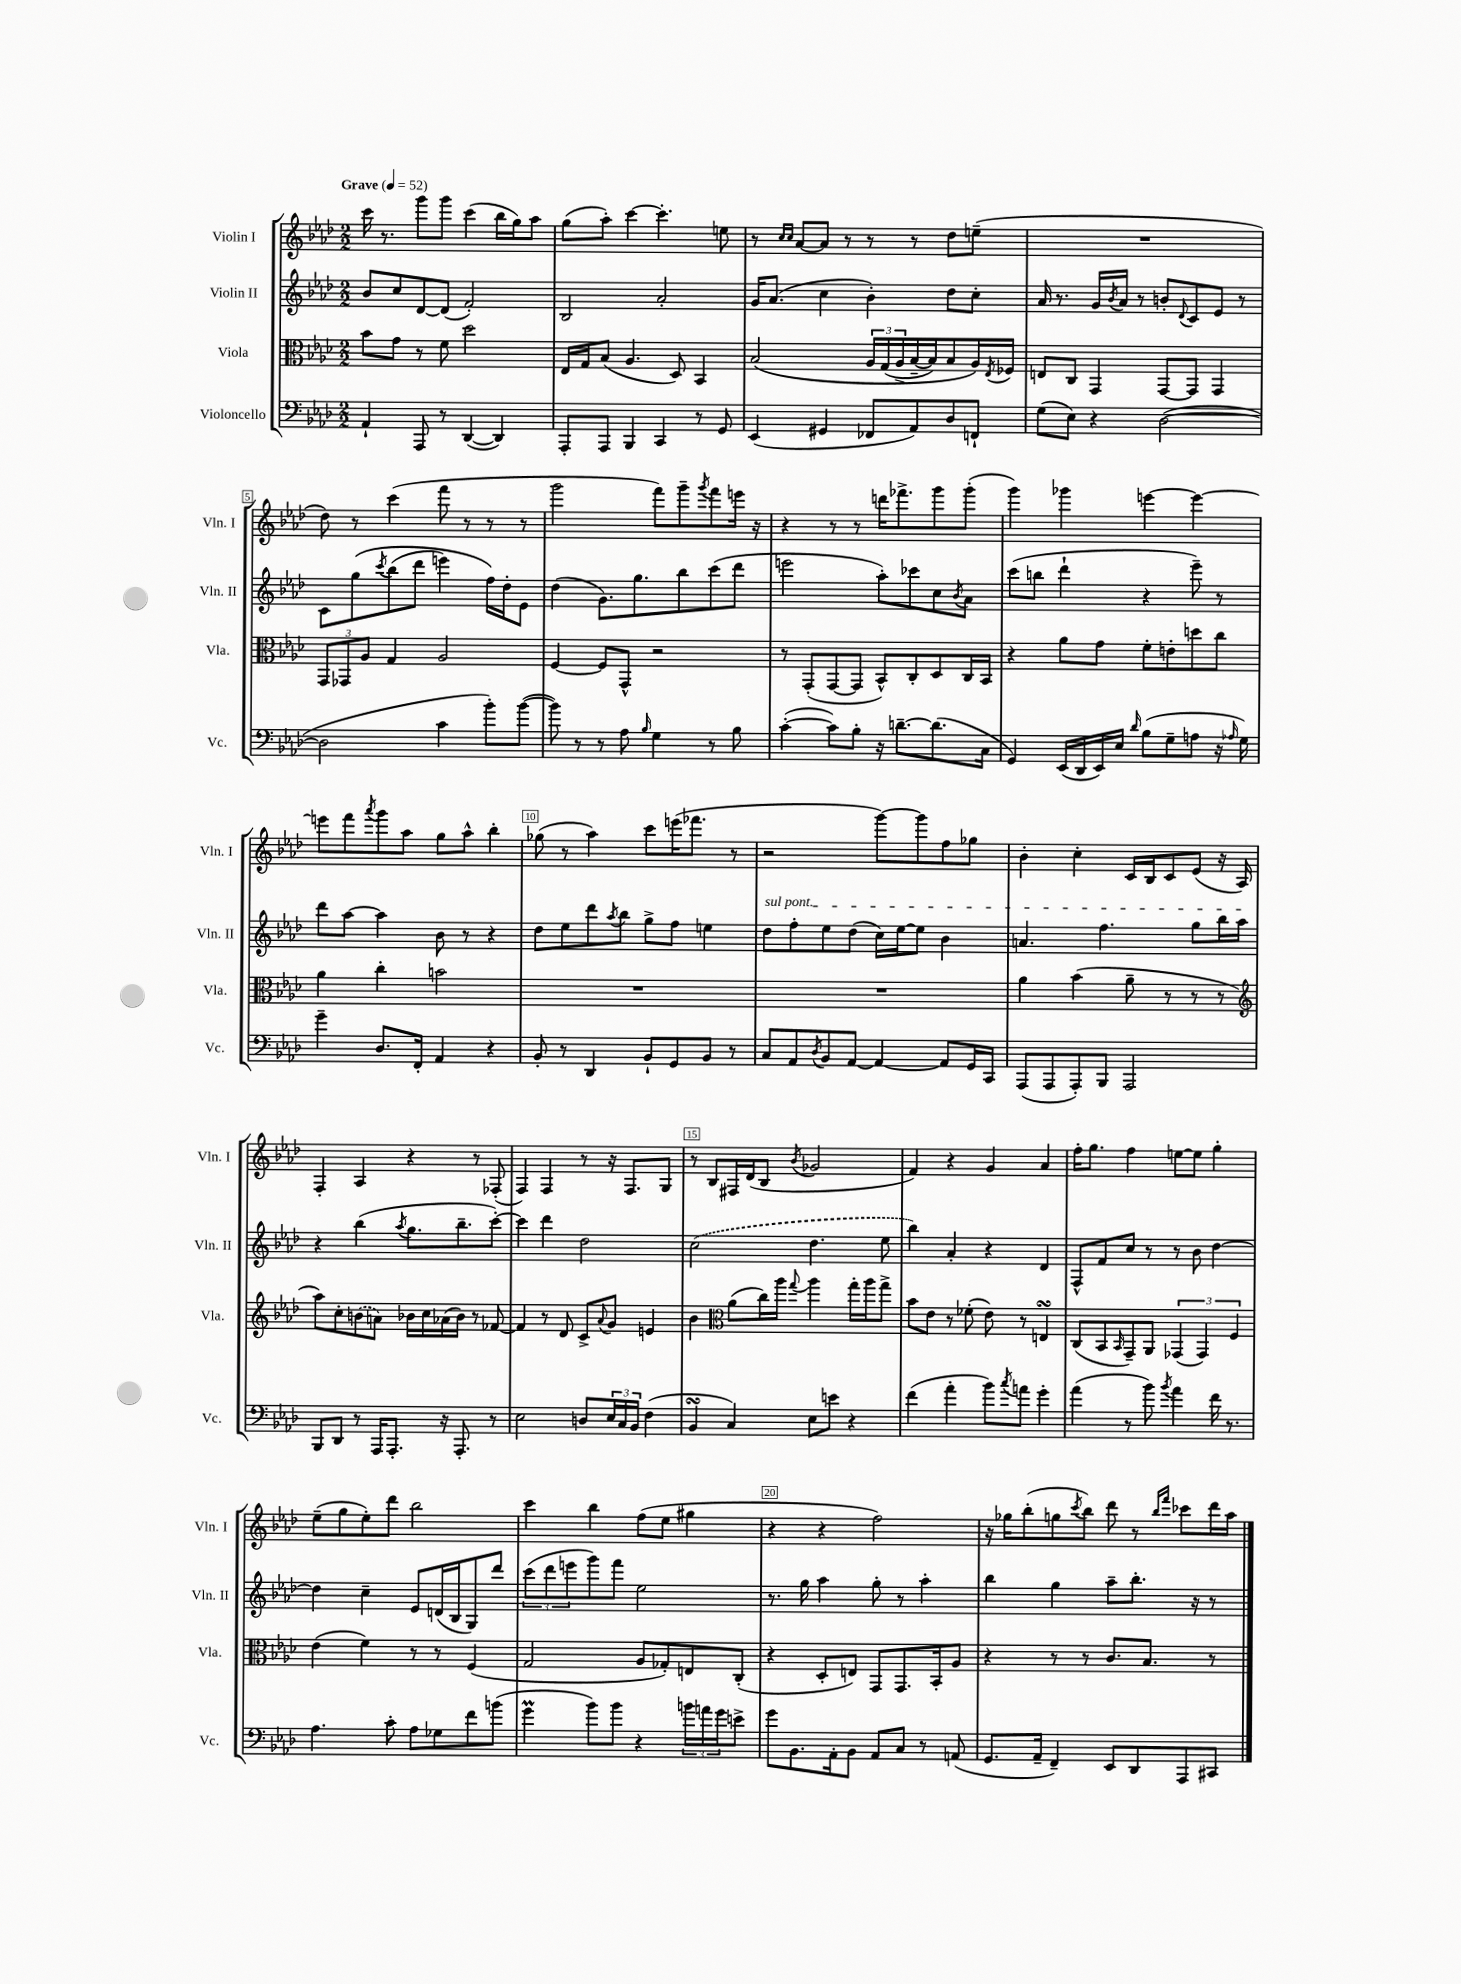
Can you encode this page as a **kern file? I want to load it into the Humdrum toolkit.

**kern	**kern	**kern	**kern
*staff4	*staff3	*staff2	*staff1
*clefF4	*clefC3	*clefG2	*clefG2
*k[b-e-a-d-]	*k[b-e-a-d-]	*k[b-e-a-d-]	*k[b-e-a-d-]
*M2/2	*M2/2	*M2/2	*M2/2
*MM52	*MM52	*MM52	*MM52
4AA-`/	8b-\L	8b-/L	16ccc\
.	.	.	8.r
.	8g\J	8cc/	.
8AAA-/	8r	[8d-/	8ggg\L
8r	8f\	(8d-/]J	8ggg\J
([4DD-/	2dd-\	2f'/)	(4ccc\
4DD-/])	.	.	16bb-\LL
.	.	.	16gg\J)
.	.	.	8aa-\J
=	=	=	=
8AAA-'/L	16E-/LL	2B-/	(8gg\L
.	16G/J	.	.
8AAA-/J	(8B-/J	.	8aa-'\J)
4BBB-/	4.A-/	.	[4ccc\
4CC/	.	2a-'/	4.ccc'\]
.	8D-/)	.	.
8r	4BB-/	.	.
8GG/	.	.	8ee\
=	=	=	=
(4EE-/	&(2B-/	16g/LK	8r
.	.	(8.a-/J	.
.	.	.	16qqcc/LL
.	.	.	16qqcc/JJ
.	.	.	[8a-/L
4GG#/	.	4cc\	8a-/]J
.	.	.	8r
8FF-/L	24A-/LL	4b-'\)	8r
.	(24G/	.	.
.	24A-^/	.	.
8AA-/)	[16B-~/	.	8r
.	16B-/]J)	.	.
8D-/	8B-/	8dd-\L	8dd-\L
8FF`/J	16A-/L&)	8cc'\J	(8ee~\J
.	8qE-/	.	.
.	16F-/JJ	.	.
=	=	=	=
(8G\L	8E/L	16a-/	1r
.	.	8.r	.
8E-\J)	8C/J	.	.
4r	4GG/	16g/LL	.
.	.	8qb-/	.
.	.	16a-/JJ	.
.	.	8r	.
([2D-\	[8GG/L	8b'/L	.
.	.	8qqd-/	.
.	8GG/]J	8c/	.
.	4GG/	8e-/J	.
.	.	8r	.
=	=	=	=
2D-\]	12GG/L	8c\L	8dd-\)
.	12GG-/	.	.
.	.	&(8gg\	8r
.	12A-/J	.	.
.	.	8qccc/	.
.	4G/	(8bb-\	(4ccc\
.	.	8ddd-\J	.
4c\	2A-/	4eee\)	8fff\
.	.	.	8r
8b-'\L)	.	16ff\LL&)	8r
.	.	16dd-'\J	.
([8b-\J	.	8e-\J	8r
=	=	=	=
8b-\])	[4F/	(4dd-\	2ggg\
8r	.	.	.
8r	8F/]L	8.g\L)	.
8A-\	8GG^^/J	.	.
.	.	8.gg\	.
16qqB-/	.	.	.
4G\	2r	.	8fff\L)
.	.	8bb-\	8ggg~\
.	.	.	8qggg/
8r	.	(8ccc\	8fff\
8B-\	.	8ddd-\J	16eee\Jk
.	.	.	16r
=	=	=	=
([4c'\	8r	2eee\	4r
.	(8GG'/L	.	.
8c\]L)	[8GG/	.	8r
8B-'\J	8GG/]J	.	8r
16r	8BB-^^/L)	8aa-'\L)	16ddd\LK
[8.d~\L	.	.	8.fff-^\
.	8C'/	8ccc-\	.
(8.d\]	8D-/	8cc\	8ggg\
.	.	8qb-/	.
.	16C/L	8a-\J	(8ggg'\J
16C\Jk	16BB-/JJ	.	.
=	=	=	=
4GG/)	4r	(8ccc\L	4ggg\)
.	.	8bb\J	.
(16EE-/LL	8a-\L	4ddd-`\	4ggg-\
16DD-/	.	.	.
16EE-/)	8g\J	.	.
16E-/JJ	.	.	.
16qqd-/	.	.	.
(8B-\L	8f'\L	4r	[4eee\
8G~\	8e'\	.	.
8A\J	8dd\	8eee-~\)	4eee\_
16r	8cc\J	8r	.
16qqA-/	.	.	.
16G\)	.	.	.
=	=	=	=
4g~\	4a-\	8ddd-\L	8eee\]L
.	.	[8aa-\J	8fff\
.	.	.	8qaaa-/
8.D-/L	4cc'\	4aa-\]	8ggg\
.	.	.	8aa-\J
16FF'/Jk	.	.	.
4AA-/	2b\	8b-\	8gg\L
.	.	8r	8aa-^^\J
4r	.	4r	4bb-'\
=	=	=	=
8BB-'/	1r	8dd-\L	(8gg-\
8r	.	8ee-\	8r
4DD-/	.	8ddd-\	4aa-\)
.	.	8qaa-/	.
.	.	8bb-\J	.
8BB-`/L	.	8gg^\L	8ccc\L
8GG/	.	8ff\J	(16eee\K
.	.	.	8.fff-\J
8BB-/J	.	4ee\	.
8r	.	.	8r
=	=	=	=
8C/L	1r	8dd-\L	2r
8AA-/	.	8ff'\	.
8qD-/	.	.	.
8BB-/	.	8ee-\	.
[8AA-/J	.	(8dd-\J	.
4AA-/_	.	16cc\LL)	[8ggg\L)
.	.	[16ee-\J	.
.	.	8ee-\]J	8ggg\]
8AA-/]L	.	4b-\	8ff\
16GG/L	.	.	8gg-\J
16CC/JJ	.	.	.
=	=	=	=
(8AAA-/L	4a-\	4.a/	4b-'\
8AAA-/	.	.	.
8AAA-'/)	(4b-\	.	4cc'\
8BBB-/J	.	4.ff\	.
2AAA-/	8a-~\	.	16c/LL
.	.	.	16B-/J
.	8r	.	8c/
.	8r	8gg\L	(8e-/J
.	8r	16bb-\L	16r
.	.	16aa-\JJ	16A-/)
=	=	=	=
*	*clefG2	*	*
8BBB-/L	8aa-\L)	4r	4F'/
8DD-/J	8cc'\	.	.
8r	(8b\	(4bb-\	4A-/
16AAA-/LK	8a\J)	.	.
8.AAA-'/J	.	.	.
.	.	8qaa-/	.
.	16b-\LL	8.gg\L	4r
.	16cc\	.	.
16r	(16a-\	.	.
8.AAA-'/	16b-\JJ)	8.bb-~\	.
.	8r	.	8r
8r	[8f-/	[8ccc'\J)	(8F-'/
=	=	=	=
2E-\	4f-/]	4ccc\]	4F/)
.	8r	4ddd-\	4F/
.	8d-/	.	.
8D/L	8c^/L	2dd-\	8r
.	8qqa-/	.	.
24E-/L	8g/J	.	16r
24C/	.	.	.
.	.	.	8.F/L
24BB-/JJ	.	.	.
(4F\	4e/	.	.
.	.	.	8G/J
=	=	=	=
4BB-/	4b-\	(2cc\	8r
.	.	.	8B-/L
*	*clefC3	*	*
4C/)	(8a-\L	.	16F#/L
.	.	.	(16d-/J
.	16cc\L)	.	8B-/J
.	16aa-\JJ	.	.
.	8qqgg/	.	8qb-/
8E-\L	4aa-\	4.dd-\	2g-/
8e\J	.	.	.
4r	16gg'\LL	.	.
.	16aa-\J	.	.
.	8gg^\J	8ee-\	.
=	=	=	=
(4f\	8b-\L	4bb-\)	4f/)
.	8e-\J	.	.
4a-'\	8r	4a-'/	4r
.	(8f-'\	.	.
8b-\L)	8e-\)	4r	4g/
8qcc/	.	.	.
8a\J	8r	.	.
4g'\	4E/	4d-/	4a-/
=	=	=	=
(4a-\	(8C/L	8F^^/L	16ff'\LK
.	.	.	8.gg\J
.	8BB-/	8f/	.
.	16qqBB-/	.	.
8r	8GG~/)	8cc/J	4ff\
8b-\)	8AA-/J	8r	.
8qb-/	.	.	.
4a-\	(6GG-/	8r	[8ee\L
.	.	8b-\	8ee\]J
.	6GG-/)	.	.
16f\	.	[4dd-\	4gg'\
8.r	.	.	.
.	6F/	.	.
=	=	=	=
4.A-\	(4e-\	4dd-\]	(8ee-~\L
.	.	.	8gg\
.	4f\)	4cc~\	8ee-'\)
8c'\	.	.	8ddd-\J
8A-\L	8r	8e-/L	2bb-\
8G-\	8r	(16d/L	.
.	.	16B-/J	.
8f\	(4F/	8G/)	.
(8b\J	.	8ddd-/J	.
=	=	=	=
4g\	2G/	(12ccc\L	4ccc\
.	.	12ddd-\	.
.	.	12eee\	.
8b-\L)	.	8ggg\)	4bb-\
8b-\J	.	8fff\J	.
4r	8A-/L	2ee-\	(8ff\L
.	8G-'/)	.	8ee-\J
24b\LL	8E/	.	4gg#\
24a\	.	.	.
24g\J	.	.	.
8e^\J	(8C'/J	.	.
=	=	=	=
8g\L	4r	8.r	4r
8.BB-\	.	.	.
.	.	16gg\	.
.	8D-'/L	4aa-\	4r
16AA-'\k	.	.	.
8BB-\J	8E/J)	.	.
8AA-/L	8GG/L	8gg'\	2ff\)
8C/J	8.GG/	8r	.
8r	.	4aa-'\	.
.	16BB-'/k	.	.
(8AA/	8A-/J	.	.
=	=	=	=
8.GG/L	4r	4bb-\	16r
.	.	.	16gg-\LK
.	.	.	(8bb-'\
16AA-~/Jk	.	.	.
4FF~/)	8r	4gg\	8gg\
.	.	.	8qccc/
.	8r	.	8bb-\J)
8EE-/L	8.c/L	8aa-~\L	8ddd-\
8DD-/	.	8.bb-'\J	8r
.	8.B-/J	.	.
.	.	.	16qqbb-/LL
.	.	.	16qqfff/JJ
8AAA-/	.	.	8ccc-\L
.	.	16r	.
8CC#/J	8r	8r	16ddd-\L
.	.	.	16aa-\JJ
==	==	==	==
*-	*-	*-	*-
